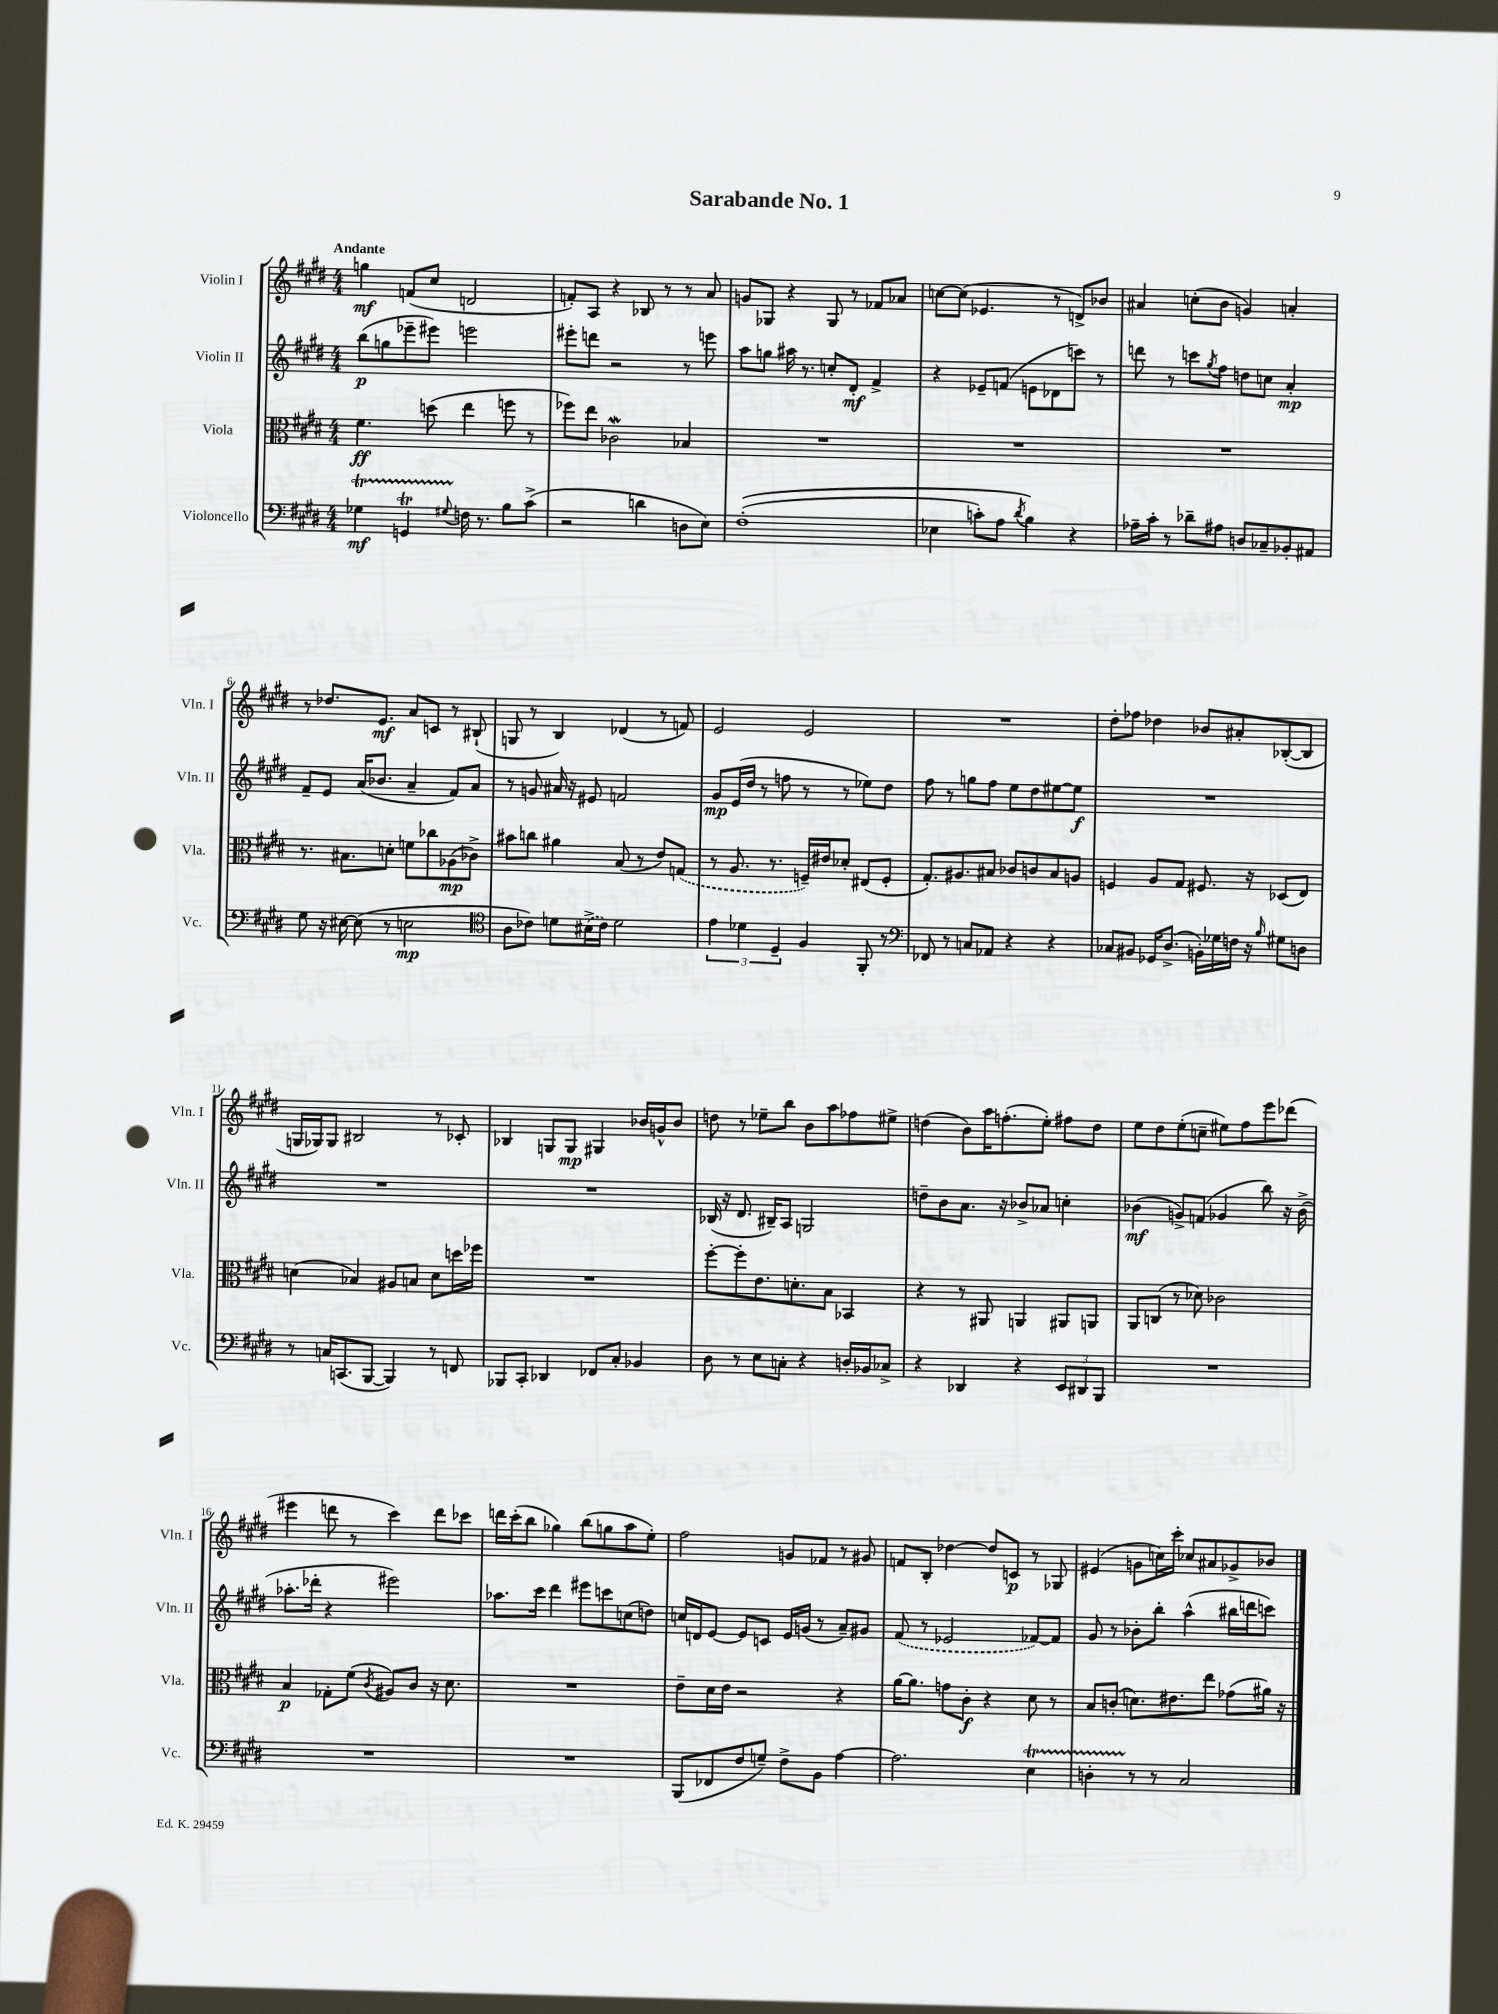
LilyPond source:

\header { title = "Sarabande No. 1" }
<<
\new StaffGroup <<
\new Staff = "s0" \with { instrumentName = "Violin I" shortInstrumentName = "Vln. I" } {
    \clef treble \key e \major \numericTimeSignature \time 4/4 \tempo "Andante"
    g''4\mf f'8( cis''8 d'2 |
    f'8-.) a8 r4 bes8 r8 r8 a'8 |
    g'8 ges8 r4 ges8 r8 fes'8 aes'8 |
    c''8~ c''8( ees'4. r8 d'8->) bes'8 |
    ais'4 c''8-.( b'8 g'4) a'4-. |
    r8 des''8. e'8.\mf a'8 c'8 r8 bis8-!( |
    g8 r8 b4) des'4( r8 f'8) |
    e'2 e'2 |
    R1 |
    dis''8-. fes''8 des''4 bes'8 ais'8-. bes8~-.( bes8 |
    g16 ges16) ges8 bis2 r8 ces'8-. |
    bes4 g8 g8\mp gis4 bes'16 g'16-^ bes'8 |
    d''8 r8 ees''8-- b''8 b'8 a''8 fes''8 eis''8-> |
    d''4( b'8) a''16 f''8.-.( e''8-.) fis''8 d''8 |
    e''8 dis''8 e''8-.( c''8-- eis''8) fis''8 e'''8 des'''8( |
    eis'''4 d'''8 r8 cis'''4) d'''8 ces'''8 |
    d'''16 cis'''16-.( b''8 ges''4) b''8( g''8 a''8 e''8-.) |
    fis''2 g'8 fes'8 r8 gis'8 |
    f'8 b8-. des''4~ des''8 c'8\p r8 ges8 |
    eis'4( g'8 c''16) cis'''16-. ces''8 ais'8 ges'8-> bes'8 \bar "|." |
}
\new Staff = "s1" \with { instrumentName = "Violin II" shortInstrumentName = "Vln. II" } {
    \clef treble \key e \major \numericTimeSignature \time 4/4
    b''8\p( g''8 ees'''8-- eis'''8) e'''2 |
    eis'''8-. d'''8 r2 r8 e'''8 |
    a''8 g''8 ais''16 r8. c''8-. dis'8-.\mf fis'4-> |
    r4 ees'8-- f'8( e'8 des'8 c'''8) r8 |
    d'''8 r8 c'''8 \acciaccatura { gis''8 } fis''8 d''8 c''8 a'4-.\mp |
    fis'8-- e'8 a'16( bes'8. a'4-- fis'8) a'8 |
    r8 g'8 ais'16 r16 eis'8 f'2 |
    gis'8\mp e'16( dis''16 r8 f''8 r8 r8 ees''8) dis''8 |
    fis''8 r8 g''8 fis''8 e''8 dis''8 eis''8~ eis''8\f |
    R1 |
    R1 |
    R1 |
    bes16( r16 dis'8. bis16--) a8 g2 |
    d''8-- b'8 a'8. r16 bes'8-> aes'8 c''4-. |
    bes'4\mf( g'8->) f'8( ges'4 b''8) r16 bes'16->( |
    aes''8.-. des'''16-. r4 eis'''2) |
    aes''8. cis'''16 dis'''4 eis'''8 c'''8 c''8( d''8) |
    c''16 d'16 e'8~ e'8 c'8 e'16 g'16( r8 a'8--) gis'8 |
    \once \slurDashed fis'8( r8 ees'2 fes'8~) fes'8 |
    gis'8 r8 bes'8-. b''8-. a''4-^( bis''16 d'''16 c'''8) \bar "|." |
}
\new Staff = "s2" \with { instrumentName = "Viola" shortInstrumentName = "Vla." } {
    \clef alto \key e \major \numericTimeSignature \time 4/4
    fis'4.\ff d''8( e''4 f''8 r8 |
    fes''8) e''8 ces'2\mordent bes4 |
    R1 |
    R1 |
    R1 |
    r8. bis8. d'8-. f'8 ces''8 aes8\mp( ces'8->) |
    bis'8 c''8 ais'4 b8( r8 e'8) \once \slurDashed g8( |
    r8 a8. r8. f16--) eis'16 des'8-. eis8( f8-. |
    gis8.-.) ais8. bis8 ces'8 c'8 bis8 a8 |
    f4 a8 gis8 fis8. r16 des8( e8) |
    d'4( bes4) ais8 b8 d'8 d''16 fes''16 |
    R1 |
    fis''8~-. fis''8-. e'8. d'8.-. b8 bes,4 |
    r4 r8 ais,8 a,4 ais,8 a,8 |
    a,8 c8( r8 des'8) ces'2 |
    b4\p ges8-. fis'8( \acciaccatura { cis'8 } ais8) cis'8 r16 dis'8. |
    R1 |
    e'8-- dis'16 e'16 r2 r4 |
    a'16~ a'8. g'8 cis'8-.\f r4 dis'8 r8 |
    b8 c'8-.( d'8.) eis'8. e''8 ges'8( ais'16) r16 \bar "|." |
}
\new Staff = "s3" \with { instrumentName = "Violoncello" shortInstrumentName = "Vc." } {
    \clef bass \key e \major \numericTimeSignature \time 4/4
    ges4\startTrillSpan\mf g,4\trill \appoggiatura { gis8 } f16\stopTrillSpan r8. b8 cis'8->( |
    r2 d'4 d8 e8) |
    fis1-.(\( |
    ees4 c'8-.) a8 \acciaccatura { dis'8 } b4\) r4 |
    aes16-- cis'16-. r8 des'8-- ais8 d8 ces8-- bes,8-. ais,8 |
    gis8 r16 eis16~ eis8( r8 e2\mp |
    \clef tenor a8 ces'8) d'8 \once \slurDashed bis16->( ces'16) d'2 |
    \tuplet 3/2 { e'4 des'4 dis4-- } fis4 fis,8-. r8 |
    \clef bass fes,8 r8 c8 aes,8 r4 r4 |
    ces8 bis,8 ges,16 dis8.->( b,16-.) ges16 f16 r16 \grace { b16 } gis8 d8 |
    r8 c16 c,8.( b,,8~ b,,4) r8 f,8 |
    bes,,8 cis,8-. des,4 fes,8 cis8-. bes,4 |
    dis8 r8 e8 c8-. r4 d16-. bes,16 ces8-> |
    r4 des,4 r4 \tuplet 3/2 { e,8 dis,8 b,,8 } |
    R1 |
    R1 |
    R1 |
    b,,8( fes,8 fis8 g8--) fis8-> b,8 a4~ |
    a2. e4\startTrillSpan |
    d4-. r8\stopTrillSpan r8 cis2 \bar "|." |
}
>>
>>
